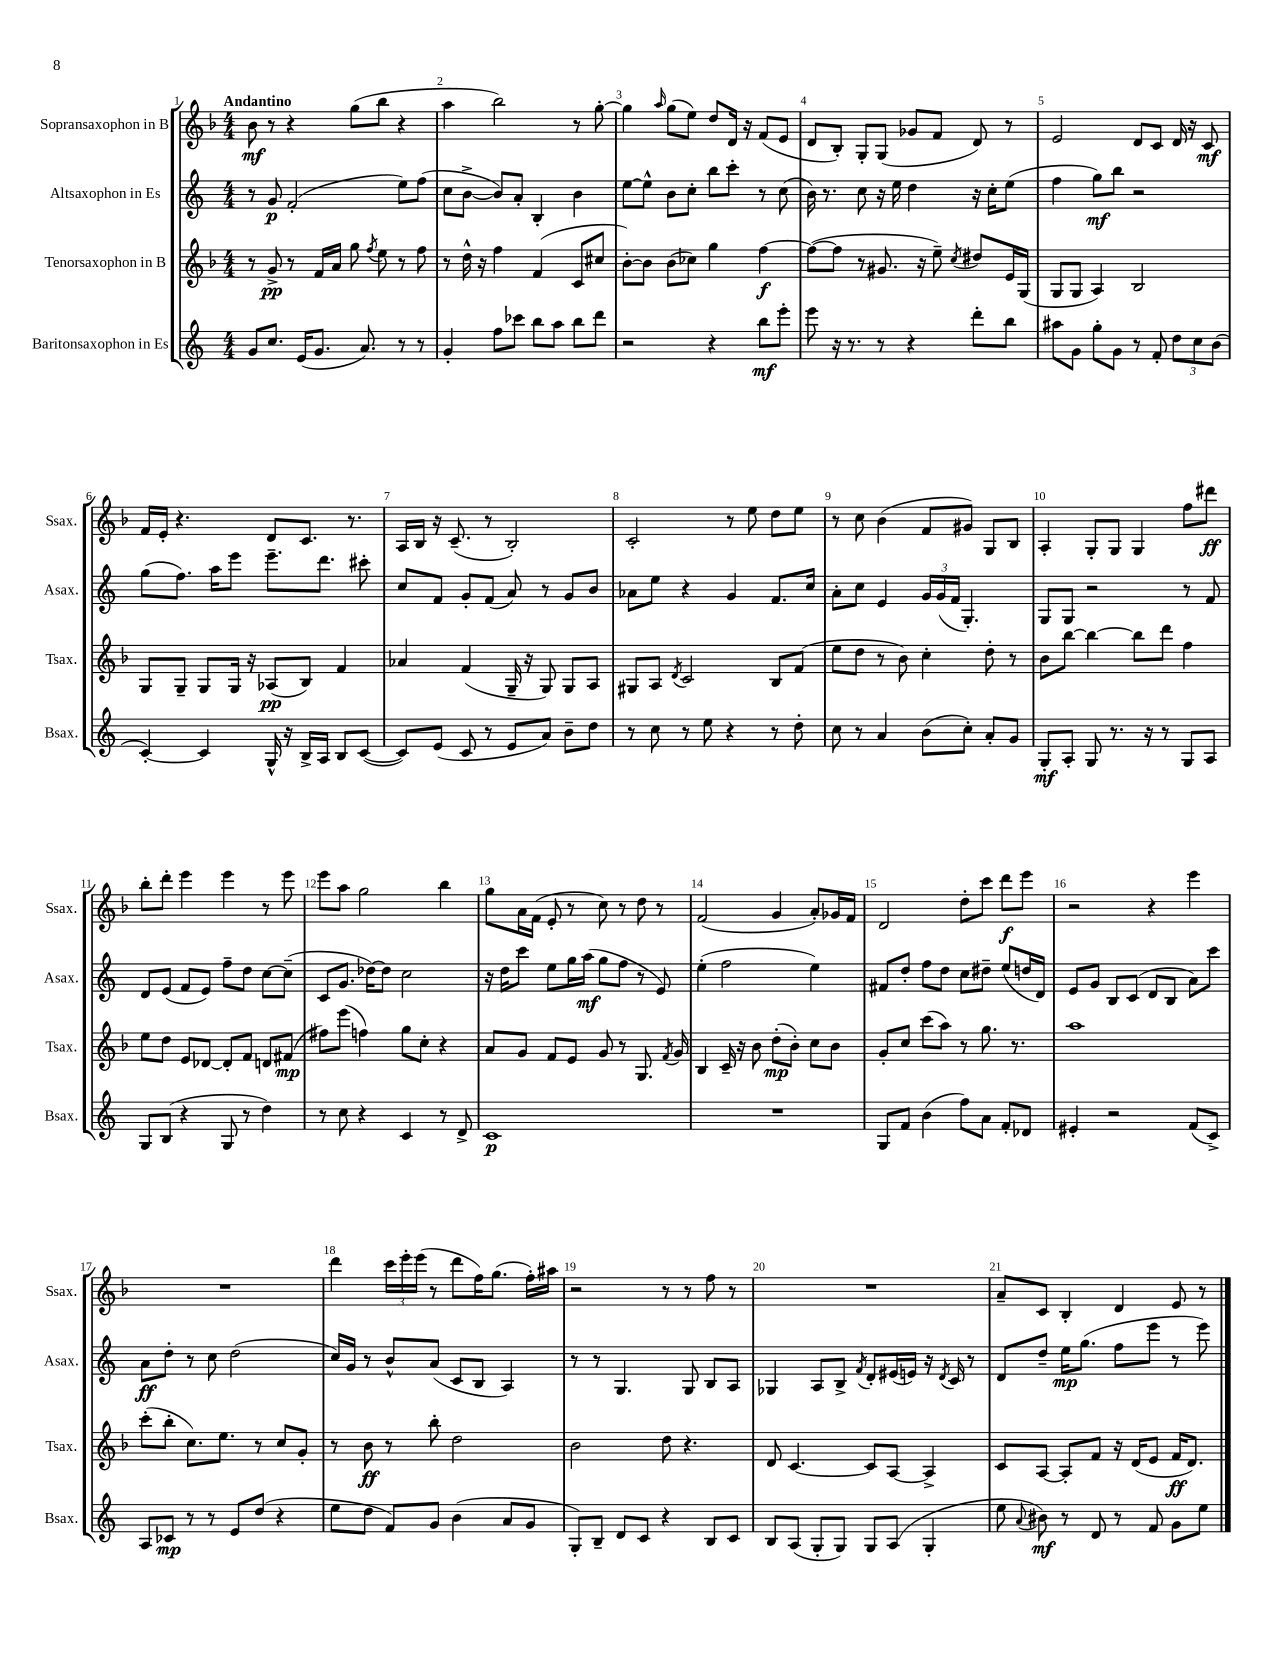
<<
\new StaffGroup <<
\new Staff = "s0" \with { instrumentName = "Sopransaxophon in B" shortInstrumentName = "Ssax." } {
    \clef treble \key f \major \numericTimeSignature \time 4/4 \tempo "Andantino"
    \autoBeamOff bes'8\mf r8 r4 g''8[( bes''8] r4 |
    a''4 bes''2) r8 g''8~-. |
    g''4 \grace { a''16 } g''8[( e''8]) d''8[ d'16] r16 f'8[( e'8] |
    d'8[ bes8]-.) g8[-. g8]( ges'8[ f'8] d'8) r8 |
    e'2 d'8[ c'8] d'16 r16 c'8\mf |
    f'16[ e'16]-. r4. d'8[ c'8.] r8. |
    a16[ bes16] r16 c'8.--( r8 bes2-.) |
    c'2-. r8 e''8 d''8[ e''8] |
    r8 c''8 bes'4( f'8[ gis'8]) g8[ bes8] |
    a4-. g8[-. g8] g4 f''8[ dis'''8]\ff |
    bes''8[-. d'''8]-. e'''4 e'''4 r8 e'''8 |
    e'''8[ a''8] g''2 bes''4 |
    g''8[ a'16 f'16]( e'8-. r8 c''8) r8 d''8 r8 |
    f'2( g'4 a'8[-.) ges'16 f'16] |
    d'2 d''8[-. c'''8] d'''8[\f e'''8] |
    r2 r4 e'''4 |
    R1 |
    d'''4 \tuplet 3/2 { c'''16[ e'''16-. e'''16]( } r8 d'''8[ f''16) g''8.]( f''16[-.) ais''16] |
    r2 r8 r8 f''8 r8 |
    R1 |
    a'8[-- c'8] bes4-. d'4 e'8 r8 \bar "|." |
}
\new Staff = "s1" \with { instrumentName = "Altsaxophon in Es" shortInstrumentName = "Asax." } {
    \clef treble \key c \major \numericTimeSignature \time 4/4
    \autoBeamOff r8 g'8\p f'2-.( e''8[) f''8]( |
    c''8[ b'8]~-> b'8[) a'8]-. b4-. b'4 |
    e''8[~ e''8]-^ b'8[ c''8]-. b''8[ c'''8]-. r8 c''8( |
    b'16) r8. c''8 r16 e''16 d''4 r16 c''16[-. e''8]( |
    f''4 g''8[\mf) b''8] r2 |
    g''8[( f''8.]) a''16[ e'''8] e'''8.[-- d'''8.] cis'''8-. |
    c''8[ f'8] g'8[-. f'8]( a'8) r8 g'8[ b'8] |
    aes'8[ e''8] r4 g'4 f'8.[ c''16] |
    a'8[-. c''8] e'4 \tuplet 3/2 { g'16[ g'16( f'16] } g4.-.) |
    g8[ g8] r2 r8 f'8 |
    d'8[ e'8]( f'8[ e'8]) f''8[-- d''8] c''8[~ c''8]--( |
    c'8[ g'8.] des''16[~) des''8] c''2 |
    r16 d''16[ c'''8] e''8[ g''16 a''16]\mf( g''8[ f''8] r8 e'8) |
    e''4-.( f''2 e''4) |
    fis'8[ d''8]-. f''8[ d''8] c''8[ dis''8]-- e''8[( d''16 d'16]) |
    e'8[ g'8] b8[ c'8]( d'8[ b8] a'8[) c'''8] |
    a'8[\ff d''8]-. r8 c''8 d''2( |
    c''16[) g'16] r8 b'8[-^ a'8]( c'8[ b8] a4) |
    r8 r8 g4. g8 b8[ a8] |
    ges4 a8[ b8]-> \acciaccatura { f'8 } d'8[-. eis'16( e'16]) r16 \acciaccatura { d'8 } c'16 r8 |
    d'8[ d''8]-- e''16[\mp g''8.]( f''8[ e'''8] r8 e'''8) \bar "|." |
}
\new Staff = "s2" \with { instrumentName = "Tenorsaxophon in B" shortInstrumentName = "Tsax." } {
    \clef treble \key f \major \numericTimeSignature \time 4/4
    \autoBeamOff r8 g'8->\pp r8 f'16[ a'16] g''8 \acciaccatura { f''8 } e''8 r8 f''8 |
    r8 d''16-^ r16 f''4 f'4( c'8[ cis''8] |
    bes'8[~-.) bes'8] bes'8[( ces''8]) g''4 f''4~\f |
    f''8[~( f''8] r8 gis'8. r16 e''8--) \acciaccatura { c''8 } dis''8[ e'16 g16]( |
    g8[ g8] a4) bes2 |
    g8[ g8]-- g8[ g16] r16 aes8[\pp( bes8]) f'4 |
    aes'4 f'4( g16-- r16 g8) g8[ a8] |
    gis8[ a8] \acciaccatura { d'8 } c'2 bes8[ f'8]( |
    e''8[ d''8] r8 bes'8) c''4-. d''8-. r8 |
    bes'8[ bes''8]~ bes''4~ bes''8[ d'''8] f''4 |
    e''8[ d''8] e'8[ des'8]~ des'8[-. f'8] d'8[ fis'8]\mp( |
    fis''8[) e'''8]( f''4) g''8[ c''8]-. r4 |
    a'8[ g'8] f'8[ e'8] g'8 r8 g8. \acciaccatura { f'8 } g'16 |
    bes4 c'16-- r16 bes'8 d''8[-.\mp( bes'8]-.) c''8[ bes'8] |
    g'8[-. c''8] c'''8[( a''8]) r8 g''8. r8. |
    a''1 |
    c'''8[-.( bes''8]-. c''8.[) e''8.] r8 c''8[ g'8]-. |
    r8 bes'8\ff r8 bes''8-. d''2 |
    bes'2 d''8 r4. |
    d'8 c'4.~ c'8[ a8]~ a4-> |
    c'8[ a8]~ a8[-. f'8] r16 d'16[( e'8] f'16[\ff d'8.]) \bar "|." |
}
\new Staff = "s3" \with { instrumentName = "Baritonsaxophon in Es" shortInstrumentName = "Bsax." } {
    \clef treble \key c \major \numericTimeSignature \time 4/4
    \autoBeamOff g'8[ c''8.] e'16[( g'8.] a'8.) r8 r8 |
    g'4-. f''8[ ces'''8] b''8[ a''8] b''8[ d'''8] |
    r2 r4 b''8[\mf e'''8]-. |
    e'''8 r16 r8. r8 r4 d'''8[-. b''8] |
    ais''8[ g'8] g''8[-. g'8] r8 f'8-. \tuplet 3/2 { d''8[ c''8 b'8]( } |
    c'4~-.) c'4 g16-^ r16 b16[-> a16] b8[ c'8]~( |
    c'8[) e'8]( c'8 r8 e'8[ a'8]) b'8[-- d''8] |
    r8 c''8 r8 e''8 r4 r8 d''8-. |
    c''8 r8 a'4 b'8[( c''8]-.) a'8[-. g'8] |
    g8[-.\mf a8]-. g8 r8. r16 r8 g8[ a8] |
    g8[ b8]( r4 g8 r8 d''4) |
    r8 c''8 r4 c'4 r8 d'8-> |
    c'1\p |
    R1 |
    g8[ f'8] b'4( f''8[) a'8] f'8[-. des'8] |
    eis'4-. r2 f'8[( c'8]->) |
    a8[ ces'8]\mp r8 r8 e'8[ d''8]( r4 |
    e''8[ d''8] f'8[) g'8] b'4( a'8[ g'8] |
    g8[-.) b8]-- d'8[ c'8] r4 b8[ c'8] |
    b8[ a8]( g8[-. g8]) g8[ a8]( g4-. |
    e''8 \appoggiatura { a'8 } bis'8\mf) r8 d'8 r8 f'8 g'8[ e''8] \bar "|." |
}
>>
>>
\layout { \context { \Score \override BarNumber.break-visibility = ##(#f #t #t) barNumberVisibility = #all-bar-numbers-visible } }
